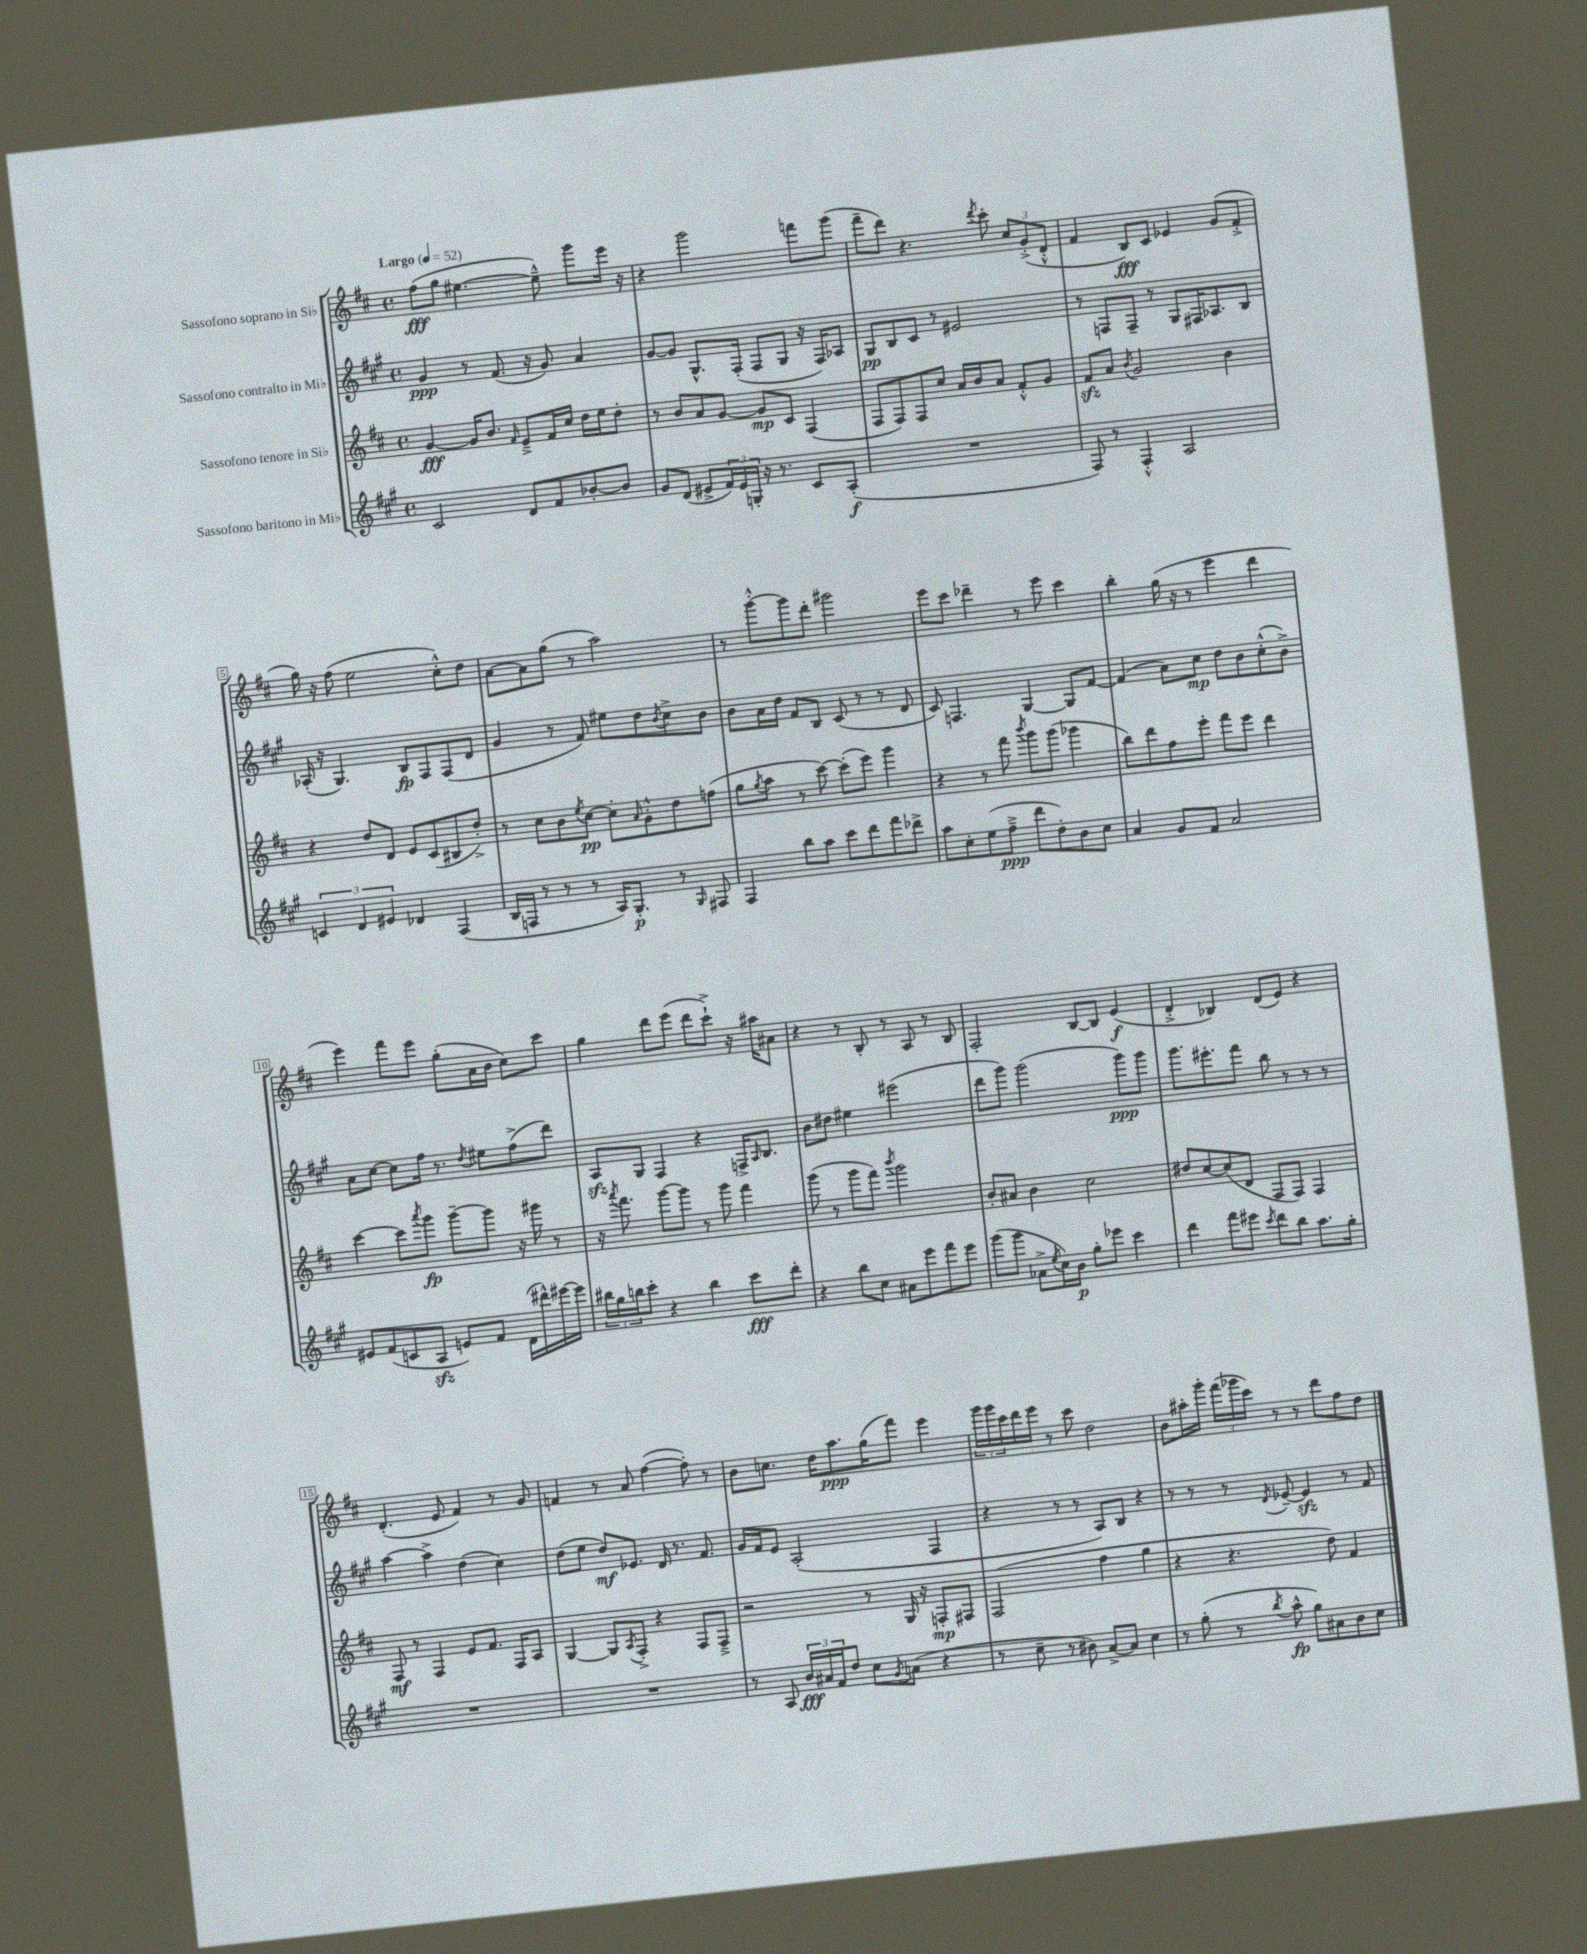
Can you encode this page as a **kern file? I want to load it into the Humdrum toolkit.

**kern	**dynam	**kern	**dynam	**kern	**dynam	**kern	**dynam
*part4	*part4	*part3	*part3	*part2	*part2	*part1	*part1
*staff4	*staff4	*staff3	*staff3	*staff2	*staff2	*staff1	*staff1
*I"Sassofono baritono in Mi♭	*	*I"Sassofono tenore in Si♭	*	*I"Sassofono contralto in Mi♭	*	*I"Sassofono soprano in Si♭	*
*clefG2	*	*clefG2	*	*clefG2	*	*clefG2	*
*k[f#c#g#]	*	*k[f#c#]	*	*k[f#c#g#]	*	*k[f#c#]	*
*M4/4	*	*M4/4	*	*M4/4	*	*M4/4	*
*met(c)	*	*met(c)	*	*met(c)	*	*met(c)	*
*MM52	*	*MM52	*	*MM52	*	*MM52	*
=1	=1	=1	=1	=1	=1	=1	=1
!	!	!	!	!	!	!LO:TX:a:B:t=Largo	!
2c#/	.	[4g/	fff	4g#/	ppp	(8ff#\L	fff
.	.	.	.	.	.	8gg\J	.
.	.	16g/KL]	.	8r	.	[4.ee#X\	.
.	.	8.b/J	.	.	.	.	.
.	.	.	.	(8.f#/	.	.	.
.	.	16qqf#/	.	.	.	.	.
8d/L	.	8e~^/L	.	.	.	.	.
.	.	.	.	16r	.	.	.
8f#/	.	16f#/L	.	8g#/)	.	8ee#~^^\])	.
.	.	16cc#/JJ	.	.	.	.	.
[8b-X'/	.	16dd\LL	.	4a/	.	8ggg\L	.
.	.	16ee\J	.	.	.	.	.
8b-/J]	.	8dd'\J	.	.	.	16eee\Jk	.
.	.	.	.	.	.	16r	.
=2	=2	=2	=2	=2	=2	=2	=2
8g#/L	.	8r	.	[8g#/L	.	4r	.
(8d/J	.	8b/L	.	8g#/J]	.	.	.
8e#X^/L	.	8a/	.	8.G#^^/L	.	2ggg\	.
24f#/L)	.	[8g/J	.	.	.	.	.
24e#/	.	.	.	.	.	.	.
.	.	.	.	(16F#'/Jk	.	.	.
24Gn'/JJ	.	.	.	.	.	.	.
16r	.	8g/L]	mp	8F#/L	.	.	.
8.r	.	.	.	.	.	.	.
.	.	8c#/J	.	8G#/J	.	.	.
8c#/L	.	(4F#/	.	16r	.	8fffn\L	.
.	.	.	.	16F#/KL)	.	.	.
(8A'/J	f	.	.	8A-X/J	.	(8ggg\J	.
=3	=3	=3	=3	=3	=3	=3	=3
1r	.	8F#/L	.	8G#/L	pp	8fff#~\L	.
.	.	8F#/)	.	8B/	.	8ddd\J)	.
.	.	8F#/	.	8c#/J	.	4.r	.
.	.	8cc#/J	.	8r	.	.	.
.	.	16a/LL	.	2e#X/	.	.	.
.	.	16b/J	.	.	.	.	.
.	.	.	.	.	.	8qddd/	.
.	.	8a/J	.	.	.	8ccc#'\	.
.	.	8f#'^^/L	.	.	.	12cc#/L	.
.	.	.	.	.	.	(12g'^/	.
.	.	8g/J	.	.	.	.	.
.	.	.	.	.	.	12d'^^/J	.
=4	=4	=4	=4	=4	=4	=4	=4
8F#/)	.	8f#zz/L	.	8r	.	4f#/	.
8r	.	8a/J	.	8Fn/L	.	.	.
.	.	8qb/	.	.	.	.	.
4F#'^^/	.	2g/	.	8F~/J	.	8B/L)	fff
.	.	.	.	8r	.	8c#/J	.
2A/	.	.	.	8G#/L	.	4e-X/	.
.	.	.	.	16F#X/K	.	.	.
.	.	.	.	8.A-X/	.	.	.
.	.	4b\	.	.	.	(8g/L	.
.	.	.	.	8B/J	.	8f#'^/J	.
!!LO:LB:g=z
=5	=5	=5	=5	=5	=5	=5	=5
6cn/	.	4r	.	(16A-X'/	.	16gg\)	.
.	.	.	.	16r	.	16r	.
.	.	.	.	4.G#/)	.	(8ff#\	.
6d/	.	.	.	.	.	.	.
.	.	8dd/L	.	.	.	2ee\	.
6e#X/	.	.	.	.	.	.	.
.	.	8d/J	.	.	.	.	.
4d-X/	.	8e/L	.	8B/L	fp	.	.
.	.	(8c#/	.	8F#/	.	.	.
(4F#/	.	8B#X/	.	(8F#/	.	8cc#'^^\L)	.
.	.	8dd'^/J)	.	8d/J	.	8dd\J	.
=6	=6	=6	=6	=6	=6	=6	=6
16B/LL	.	8r	.	4g#/	.	[8a\L	.
16Fn/JJ	.	.	.	.	.	.	.
8r	.	8cc#\L	.	.	.	8a\]	.
8r	.	8b\	.	8r	.	(8gg\J	.
.	.	8qee/	.	.	.	.	.
8r	.	[8cc#\J	pp	8f#/)	.	8r	.
16A/KL)	.	8cc#'\L]	.	8ee#X\L	.	2aa\)	.
8.G#'/J	p	.	.	.	.	.	.
.	.	16qqa/	.	.	.	.	.
.	.	8g'^^\	.	8dd\	.	.	.
.	.	.	.	8qb/	.	.	.
8r	.	8dd\	.	8cc#^\	.	.	.
16qqG#/	.	.	.	.	.	.	.
8F#X/	.	(8ffn\J	.	8b\J	.	.	.
=7	=7	=7	=7	=7	=7	=7	=7
4F#/	.	8gg\L	.	8b\L	.	8r	.
.	.	8qgg/	.	.	.	.	.
.	.	8aa\J	.	16a\L	.	[8ggg'^^\L	.
.	.	.	.	16dd\JJ	.	.	.
8bb\L	.	8r	.	8f#/L	.	8ggg\]	.
8aa\J	.	[8ccc#\)	.	8B/J	.	8ddd'\J	.
8ccc#\L	.	(8ccc#'\L]	.	(8c#/	.	2ggg#X\	.
8ddd\	.	8eee\J)	.	8r	.	.	.
8fff#\	.	4ggg\	.	8r	.	.	.
8ddd-X^\J	.	.	.	8d/	.	.	.
=8	=8	=8	=8	=8	=8	=8	=8
8aa\L	.	4r	.	8c#/)	.	8eee\L	.
8cc#'\	.	.	.	4.Fn/	.	8ccc#\J	.
(8ee\	.	8r	.	.	.	4ddd-X~\	.
8ff#~^\J	ppp	8fff#\	.	.	.	.	.
.	.	8qbbb/	.	.	.	.	.
8ddd\L	.	8ggg\L	.	[4G#/	.	8r	.
8dd'\)	.	(8ggg\J	.	.	.	8eee\	.
8b\	.	4ggg-X\	.	8G#/L]	.	4ccc#\	.
8cc#\J	.	.	.	[8f#/J	.	.	.
=9	=9	=9	=9	=9	=9	=9	=9
4a/	.	8bb\L)	.	(4f#/]	.	4bb'\	.
.	.	8ddd\	.	.	.	.	.
8g#/L	.	8ff#\	.	8a\L)	.	(16gg\	.
.	.	.	.	.	.	16r	.
8f#/J	.	8eee'\J	.	8cc#\J	mp	8r	.
2a/	.	8fff#\L	.	8dd\L	.	4eee\	.
.	.	8eee\J	.	8b\	.	.	.
.	.	4ddd\	.	(8cc#'^^\	.	4ddd\	.
.	.	.	.	8b^\J)	.	.	.
!!LO:LB:g=z
=10	=10	=10	=10	=10	=10	=10	=10
8e#X/L	.	[4ccc#\	.	8a\L	.	4eee\)	.
(8f#/	.	.	.	[8cc#\J	.	.	.
8cn/	.	8ccc#\L]	.	8cc#\L]	.	8fff#\L	.
.	.	8qaaa/	.	.	.	.	.
8Azz/J	.	8ggg\J	fp	16ff#\Jk	.	8eee\J	.
.	.	.	.	8.r	.	.	.
8en/L)	.	[8ggg~\L	.	.	.	(8gg'\L	.
.	.	.	.	8qdd/	.	.	.
8f#/J	.	8ggg\J]	.	8ee#X\L	.	16a\L	.
.	.	.	.	.	.	16b\JJ	.
(16d\LL	.	16r	.	(8ff#^\	.	8cc#\L)	.
16ddd#X^^\)	.	16ggg#X\	.	.	.	.	.
[16eee#X\	.	8r	.	8ddd\J)	.	8ccc#\J	.
16eee#\JJ]	.	.	.	.	.	.	.
=11	=11	=11	=11	=11	=11	=11	=11
24bb#X\LL	.	16r	.	8Azz/L	.	4gg\	.
24gg#\	.	.	.	.	.	.	.
.	.	8qaaa/	.	.	.	.	.
.	.	8.fff#\	.	.	.	.	.
24bbn\J	.	.	.	.	.	.	.
8ccc#'\J	.	.	.	8G#/J	.	.	.
4r	.	[8ggg\L	.	4F#/	.	8ddd\L	.
.	.	8ggg\J]	.	.	.	(8eee\J	.
4bb\	.	8r	.	4r	.	8ddd\L	.
.	.	8ggg\	.	.	.	8ccc#`^\J)	.
8ccc#\L	fff	4fff#\	.	16Fn^/KL	.	16r	.
.	.	.	.	16qqA/	.	.	.
.	.	.	.	8.B/J	.	16aa#X\KL	.
8ddd'\J	.	.	.	.	.	8a#X\J	.
=12	=12	=12	=12	=12	=12	=12	=12
4r	.	(8ggg\	.	8b\L	.	4r	.
.	.	8r	.	8dd#X\J	.	.	.
8bb\L	.	8ggg\L	.	4ee#X\	.	8r	.
8cc#\J	.	8fff#\J)	.	.	.	8B'/	.
.	.	8qbbb/	.	.	.	.	.
8a#X\L	.	2ggg\	.	(2eee#X\	.	8r	.
8eee\	.	.	.	.	.	8A/	.
8fff#\	.	.	.	.	.	8r	.
8eee\J	.	.	.	.	.	8B/	.
=13	=13	=13	=13	=13	=13	=13	=13
(8ggg#\L	.	8b'/L	.	8ddd\L	.	2F#'/	.
8ggg#\J	.	8a#X/J	.	8ggg#\J)	.	.	.
8a-X^\L	.	4b\	.	(2ggg#\	.	.	.
8qee/	.	.	.	.	.	.	.
16cc#\L)	.	.	.	.	.	.	.
16b\JJ	p	.	.	.	.	.	.
8gg#'\L	.	2cc#\	.	.	.	[8B/L	.
8eee-X\J	.	.	.	.	.	8B/J]	.
4ccc#\	.	.	.	8ggg#\L)	ppp	(4e/	f
.	.	.	.	8ggg#\J	.	.	.
=14	=14	=14	=14	=14	=14	=14	=14
4ddd\	.	8dd#X/L	.	8.ggg#\L	.	4d'^/	.
.	.	[8cc#/	.	.	.	.	.
.	.	.	.	8.eee#X'\	.	.	.
8fff#\L	.	(8cc#/]	.	.	.	4B-X/)	.
8eee#X\J	.	8d/J	.	8fff#\J	.	.	.
8qccc#/	.	.	.	.	.	.	.
8ddd\L	.	8F#/L	.	8bb\	.	(8d/L	.
8bb\J	.	8F#/J)	.	8r	.	8e/J)	.
8.aa\L	.	4F#/	.	8r	.	4r	.
.	.	.	.	8r	.	.	.
16gg#'\Jk	.	.	.	.	.	.	.
!!LO:LB:g=z
=15	=15	=15	=15	=15	=15	=15	=15
1r	.	8F#/	mf	[4aa\	.	(4.d'/	.
.	.	8r	.	.	.	.	.
.	.	4F#/	.	4aa^\]	.	.	.
.	.	.	.	.	.	8e/	.
.	.	8e/L	.	(4dd\	.	4f#/)	.
.	.	8.f#/J	.	.	.	.	.
.	.	.	.	4cc#\)	.	8r	.
.	.	16F#/KL	.	.	.	.	.
.	.	8A/J	.	.	.	8g/	.
=16	=16	=16	=16	=16	=16	=16	=16
1r	.	[4G/	.	(8dd\L	.	4fn/	.
.	.	.	.	8ee\J	.	.	.
.	.	8G/L]	.	8dd/L)	mf	8r	.
.	.	8qA/	.	.	.	.	.
.	.	8F#'^/J	.	8.e-X/J	.	8a/	.
.	.	4r	.	.	.	([4ff#\	.
.	.	.	.	16d/	.	.	.
.	.	.	.	8.r	.	.	.
.	.	8F#/L	.	.	.	8ff#'\])	.
.	.	.	.	8.f#/	.	.	.
.	.	8F#~^/J	.	.	.	8r	.
=17	=17	=17	=17	=17	=17	=17	=17
8r	.	2r	.	16g#/LL	.	8b\L	.
.	.	.	.	16f#/J	.	.	.
8A/	.	.	.	8e/J	.	8.ccn\J	.
24b/LL	fff	.	.	(2A'/	.	.	.
24a#X/	.	.	.	.	.	.	.
.	.	.	.	.	.	16dd\KL	.
24f#/J	.	.	.	.	.	.	.
8dd/J	.	.	.	.	.	8.aa\	ppp
8cc#\L	.	8r	.	.	.	.	.
.	.	.	.	.	.	(16gg\K	.
8qg#/	.	.	.	.	.	.	.
(8an\J	.	16G/	.	.	.	8fff#\J)	.
.	.	16r	.	.	.	.	.
4r	.	8Fn'/L	mp	4F#/	.	4eee\	.
.	.	8F#X/J	.	.	.	.	.
=18	=18	=18	=18	=18	=18	=18	=18
8r	.	(2F#/	.	4r	.	24ggg\LL	.
.	.	.	.	.	.	24ggg\	.
.	.	.	.	.	.	24ccc#\	.
8cc#~\	.	.	.	.	.	16ddd\	.
.	.	.	.	.	.	16eee\JJ	.
8r	.	.	.	8r	.	8r	.
8b#X\)	.	.	.	8r	.	8ccc#\	.
[8a^/L	.	4ff#\	.	8A/L)	.	2dd\	.
8a/J]	.	.	.	8B/J	.	.	.
4cc#\	.	4gg\	.	4r	.	.	.
=19	=19	=19	=19	=19	=19	=19	=19
8r	.	4r	.	8r	.	8b\L	.
(8gg#'\	.	.	.	8r	.	16aa#X'\L	.
.	.	.	.	.	.	16ggg'\JJ	.
8r	.	4.r	.	8r	.	(24fff#\LL	.
.	.	.	.	.	.	24ggg-X\	.
.	.	.	.	.	.	24ccc#\JJ)	.
8qbb/	.	.	.	8qd/	.	.	.
8aa^^\	fp	.	.	[8e-X~/	.	8r	.
8gg#\L)	.	.	.	4e-zz/]	.	8r	.
8a#X\	.	8dd\)	.	.	.	8ddd\L	.
8b\	.	4f#/	.	8r	.	8ff#\	.
8cc#\J	.	.	.	8f#/	.	8dd\J	.
==	==	==	==	==	==	==	==
*-	*-	*-	*-	*-	*-	*-	*-
